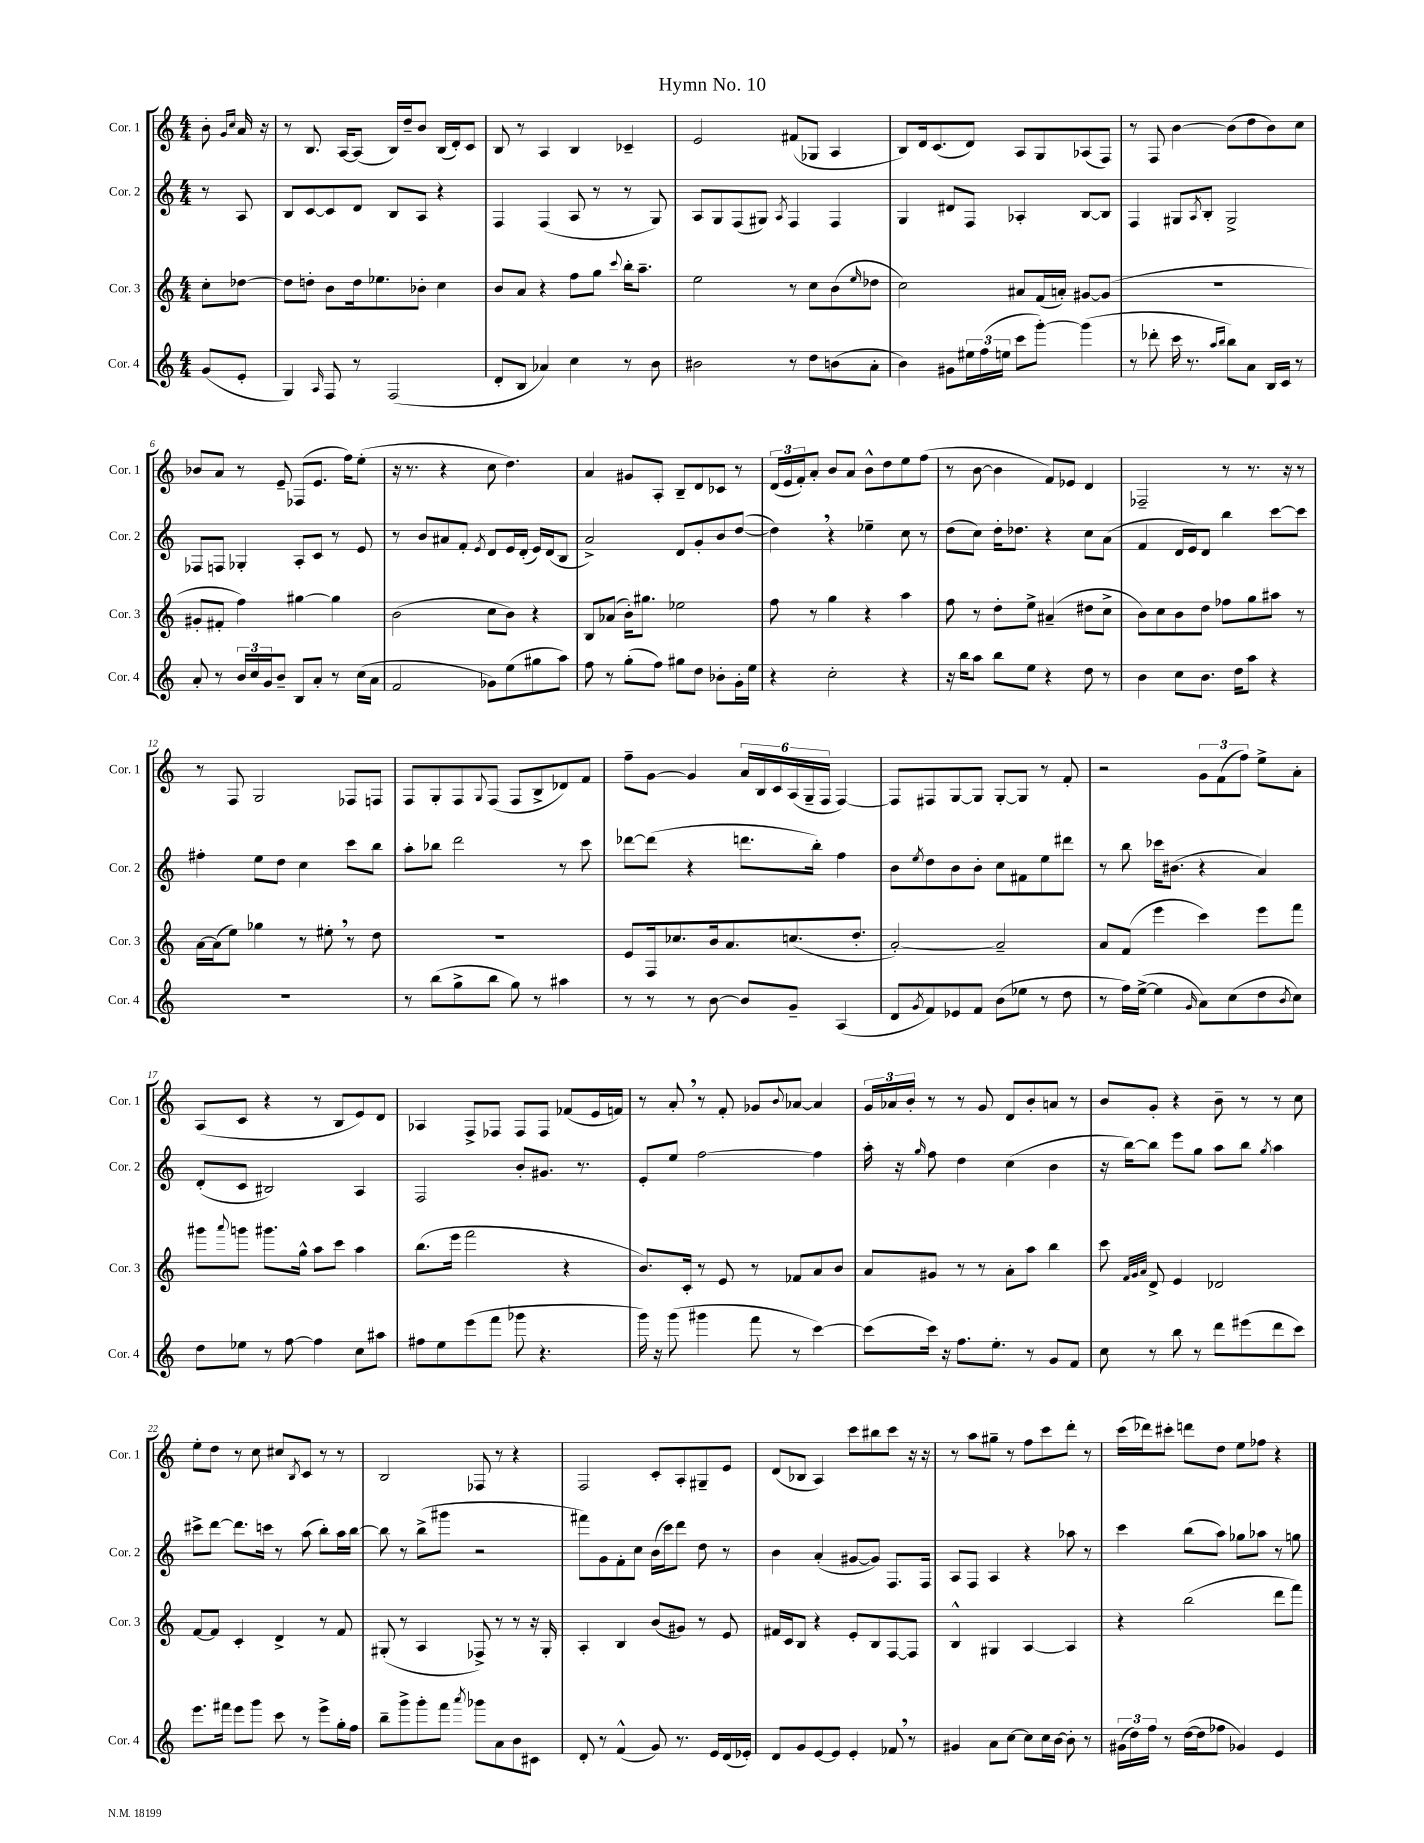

**kern	**kern	**kern	**kern
*staff4	*staff3	*staff2	*staff1
*clefG2	*clefG2	*clefG2	*clefG2
*k[]	*k[]	*k[]	*k[]
*M4/4	*M4/4	*M4/4	*M4/4
(8g	8cc'	8r	8b'
.	.	.	16qqg
.	.	.	16qqcc
8e'	[8dd-	8A	16a
.	.	.	16r
=	=	=	=
4G)	8dd-]	8B	8r
.	8dd'	[8c	8.B
16qqA	.	.	.
8F	8b	8c]	.
.	.	.	[16A
8r	16dd	8d	(8A]
.	8.ee-	.	.
(2F	.	8B	16B)
.	.	.	16dd~
.	8b-'	8A	8b
.	4cc	4r	(16B
.	.	.	16d')
.	.	.	8c
=	=	=	=
8d'	8b	4F	8B
8B	8a	.	8r
4a-)	4r	(4F	4A
4cc	8ff	8A	4B
.	8gg	8r	.
.	8qqccc	.	.
8r	16bb'	8r	4c-~
.	8.aa~	.	.
8b	.	8G)	.
=	=	=	=
2b#	2ee	8A	2e
.	.	8G	.
.	.	(8F	.
.	.	8G#)	.
.	.	8qA	.
8r	8r	4F	(8f#
8dd	8cc	.	8G-
(8b	(8b	4F	4A
.	16qqee	.	.
8a'	8dd-	.	.
=	=	=	=
4b)	2cc)	4G	8B)
.	.	.	16d
.	.	.	(8.c
8g#	.	8d#	.
24ee#	.	8F	8d)
(24ff	.	.	.
24ee	.	.	.
8ccc	8a#	4A-'	8A
[8ggg')	(16f	.	8G
.	16a')	.	.
(4ggg]	[8g#	[8B	(8A-
.	(8g#]	8B]	8F)
=	=	=	=
8r	1r	4F	8r
8ddd-'	.	.	8F
16ccc	.	8G#	[4b
8.r	.	.	.
.	.	8qA	.
.	.	8B'	.
16qqaa	.	.	.
16qqbb	.	.	.
8bb)	.	2G#^	(8b]
8a	.	.	8dd
16B	.	.	8b)
16c	.	.	.
8r	.	.	8cc
=	=	=	=
8a'	8g#'	8F-	8b-
8r	8f#'	8F	8a
24b	4ff)	4G-'	8r
24cc	.	.	.
24g	.	.	.
8b~	.	.	8e~
8B	[4gg#	8A'	(8F-
8a'	.	8c	8.e
8r	4gg#]	8r	.
.	.	.	16ff)
(16cc	.	8e	(8ee'
16a	.	.	.
=	=	=	=
2f	(2b	8r	16r
.	.	.	8.r
.	.	8b	.
.	.	8a#	4r
.	.	8f'	.
.	.	8qe	.
8g-)	8cc	8d	8cc
(8ee	8b)	16e	4.dd)
.	.	(16d'	.
8gg#	4r	16e)	.
.	.	(16d	.
8aa)	.	8B	.
=	=	=	=
8ff	8B	2a^)	4a
8r	(8a-	.	.
(8gg'	16b')	.	8g#
.	8.gg#	.	.
8ff)	.	.	8A'
8gg#	2ee-	8d	8B~
8dd	.	8g'	8d
8b-'	.	8b	8c-
16g'	.	([8dd	8r
16ee	.	.	.
=	=	=	=
4r	8ff	4dd])	(24d
.	.	.	24e
.	.	.	24f')
.	8r	.	8a'
2cc'	4gg	4r	8b
.	.	.	8a
.	4r	4ee-~	8b^^
.	.	.	8dd
4r	4aa	8cc	8ee
.	.	8r	(8ff
=	=	=	=
16r	8ff	(8dd	8r
16bb	.	.	.
8aa	8r	8cc)	[8b
8bb	8dd'	16dd'	4b]
.	.	8.dd-	.
8ee	8ee^	.	.
4r	(4a#~	4r	8f)
.	.	.	8e-
8dd	8dd#	8cc	4d
8r	8cc^	(8a	.
=	=	=	=
4b	8b)	4f	2F-~
.	8cc	.	.
8cc	8b	16d	.
.	.	16e)	.
8.b	8dd	8d	.
.	8ff-	4bb	8r
16dd	.	.	.
8aa	8gg	.	8.r
4r	8aa#	[8ccc	.
.	.	.	16r
.	8r	8ccc]	8r
=	=	=	=
1r	[16a	4ff#'	8r
.	(16a]	.	.
.	8ee)	.	8F
.	4gg-	8ee	2G
.	.	8dd	.
.	8r	4cc	.
.	8ee#'	.	.
.	8r	8ccc	8F-
.	8dd	8bb	8F
=	=	=	=
8r	1r	8aa'	8F
(8bb	.	8bb-	8G'
8gg^	.	2ddd	8F
.	.	.	8qqG
8bb	.	.	(8F
8gg)	.	.	8F
8r	.	.	8B^
4aa#	.	8r	8d-)
.	.	8ccc	8f
=	=	=	=
8r	8e	[8ddd-	8ff~
8r	16F	(8ddd-]	[8g
.	8.cc-	.	.
8r	.	4r	4g]
[8b	16b	.	.
.	8.a	.	.
8b]	.	8.ddd	24a
.	.	.	24B
.	.	.	24c
8g~	(8.cc	.	(24A
.	.	.	24G~
.	.	16bb')	.
.	.	.	24F
(4A	.	4ff	[4F)
.	8.dd'	.	.
=	=	=	=
8d	[2a')	8b	8F]
8qg	.	8qee	.
8f)	.	8dd	8F#
8e-	.	8b	[8G
8f	.	8b'	8G]
(8b	2a~]	8cc	[8G'
8ee-	.	8f#	8G]
8r	.	8ee	8r
8dd	.	8ddd#	8f'
=	=	=	=
8r	8a	8r	2r
16ff)	(8f	8bb	.
([16ee^	.	.	.
4ee]	4eee	16ccc-	.
.	.	(8.b#	.
16qqg	.	.	.
8a)	4ccc)	4r	12g
.	.	.	(12f
(8cc	.	.	.
.	.	.	12ff)
8dd	8eee	4a)	8ee^
8qb	.	.	.
8cc)	8fff	.	8a'
=	=	=	=
8dd	8ggg#	(8d'	(8A
.	8qqaaa	.	.
8ee-	8ggg	8c	8c
8r	8.ggg#	2B#)	4r
[8ff	.	.	.
.	16gg^^	.	.
4ff]	8aa	.	8r
.	8ccc	.	8B
8cc	4aa	4A	8e)
8aa#	.	.	8d
=	=	=	=
8ff#	(8.bb	2F	4A-
8ee	.	.	.
.	16eee	.	.
(8eee	2fff	.	8F^
8fff	.	.	8F-
8ggg-	.	8b'	8F-
4.r	.	8.g#	8F-
.	4r	.	(8f-
.	.	8.r	.
.	.	.	16e
.	.	.	16f)
=	=	=	=
16ggg)	8.b)	8e'	8r
16r	.	.	.
(8ggg	.	8ee	8a'
.	16c'	.	.
4ggg#	8r	[2ff	8r
.	8e	.	8f'
8fff	8r	.	8g-
.	.	.	8qqb
8r	8f-	.	[8a-
[4ccc)	8a	4ff]	4a-]
.	8b	.	.
=	=	=	=
(8ccc]	8a	16aa'	24g
.	.	.	24a-
.	.	16r	.
.	.	.	24b'
.	.	16qqgg	.
16ccc)	8g#	8ff	8r
16r	.	.	.
8.ff	8r	4dd	8r
.	8r	.	8g
8.ee'	.	.	.
.	8a'	(4cc	8d
8r	8aa	.	8b'
8g	4bb	4b	8a
8f	.	.	8r
=	=	=	=
8cc	8ccc	16r	8b
.	.	[16bb)	.
.	32qqf	.	.
.	32qqg	.	.
.	32qqa	.	.
8r	8d^	8bb]	8g'
8bb	4e	8eee	4r
8r	.	8gg	.
8ddd	2d-	8aa	8b~
(8eee#	.	8bb	8r
.	.	8qgg	.
8ddd	.	4aa	8r
8ccc)	.	.	8cc
=	=	=	=
8.eee	[8f	8ccc#^	8ee'
.	8f]	[8ddd	8dd
16fff#	.	.	.
8eee	4c'	8.ddd]	8r
8ggg	.	.	8cc
.	.	16ccc	.
8ccc	4d^	8r	8cc#
.	.	.	8qB
8r	.	(8aa	8c
8eee^	8r	8bb')	8r
16gg'	8f	16aa	8r
16ff	.	[16bb	.
=	=	=	=
8bb~	(8G#'	8bb]	2B
8ggg^	8r	8r	.
8ggg'	4A	(8bb^	.
8fff	.	8ggg#	.
8qaaa	.	.	.
8ggg-	8F-^)	2r	8F-
8a	8r	.	8r
8b	8r	.	4r
8c#	16r	.	.
.	16G#'	.	.
=	=	=	=
8d'	4A'	8fff#)	2F
8r	.	8g	.
(4f^^	4B	8f'	.
.	.	8cc	.
8g)	(8b	(16b	8c'
.	.	16ccc)	.
8.r	8g#)	8ddd	8A'
.	8r	8dd	8G#~
16e	.	.	.
(16d	8e	8r	8e
16e-')	.	.	.
=	=	=	=
8d	16f#	4b	(8d
.	16c	.	.
8g	8B	.	8B-
[8e	4r	(4a'	4A)
8e]	.	.	.
4e'	8e'	[8g#	8ccc
.	8B	8g#])	8bb#
8f-	[8F	8.F	8ccc
8r	8F]	.	16r
.	.	16F	16r
=	=	=	=
4g#	4B^^	8A	8r
.	.	8F	8aa
8a	4G#	4A	8gg#~
[8cc	.	.	8r
8cc]	[4A	4r	8ff
16cc	.	.	8ccc
[16b	.	.	.
8b']	4A]	8aa-	8ddd'
8r	.	8r	8r
=	=	=	=
(24g#	4r	4ccc	(16ccc
24dd)	.	.	.
.	.	.	16ddd-)
24ff	.	.	.
8r	.	.	8ccc#'
([16dd	(2bb	(8bb	8ddd
16dd]	.	.	.
8ff-	.	8aa)	8dd
4g-)	.	8gg-	8ee
.	.	8aa-	8ff-
4e	8ddd	8r	4r
.	8fff)	8gg	.
==	==	==	==
*-	*-	*-	*-
